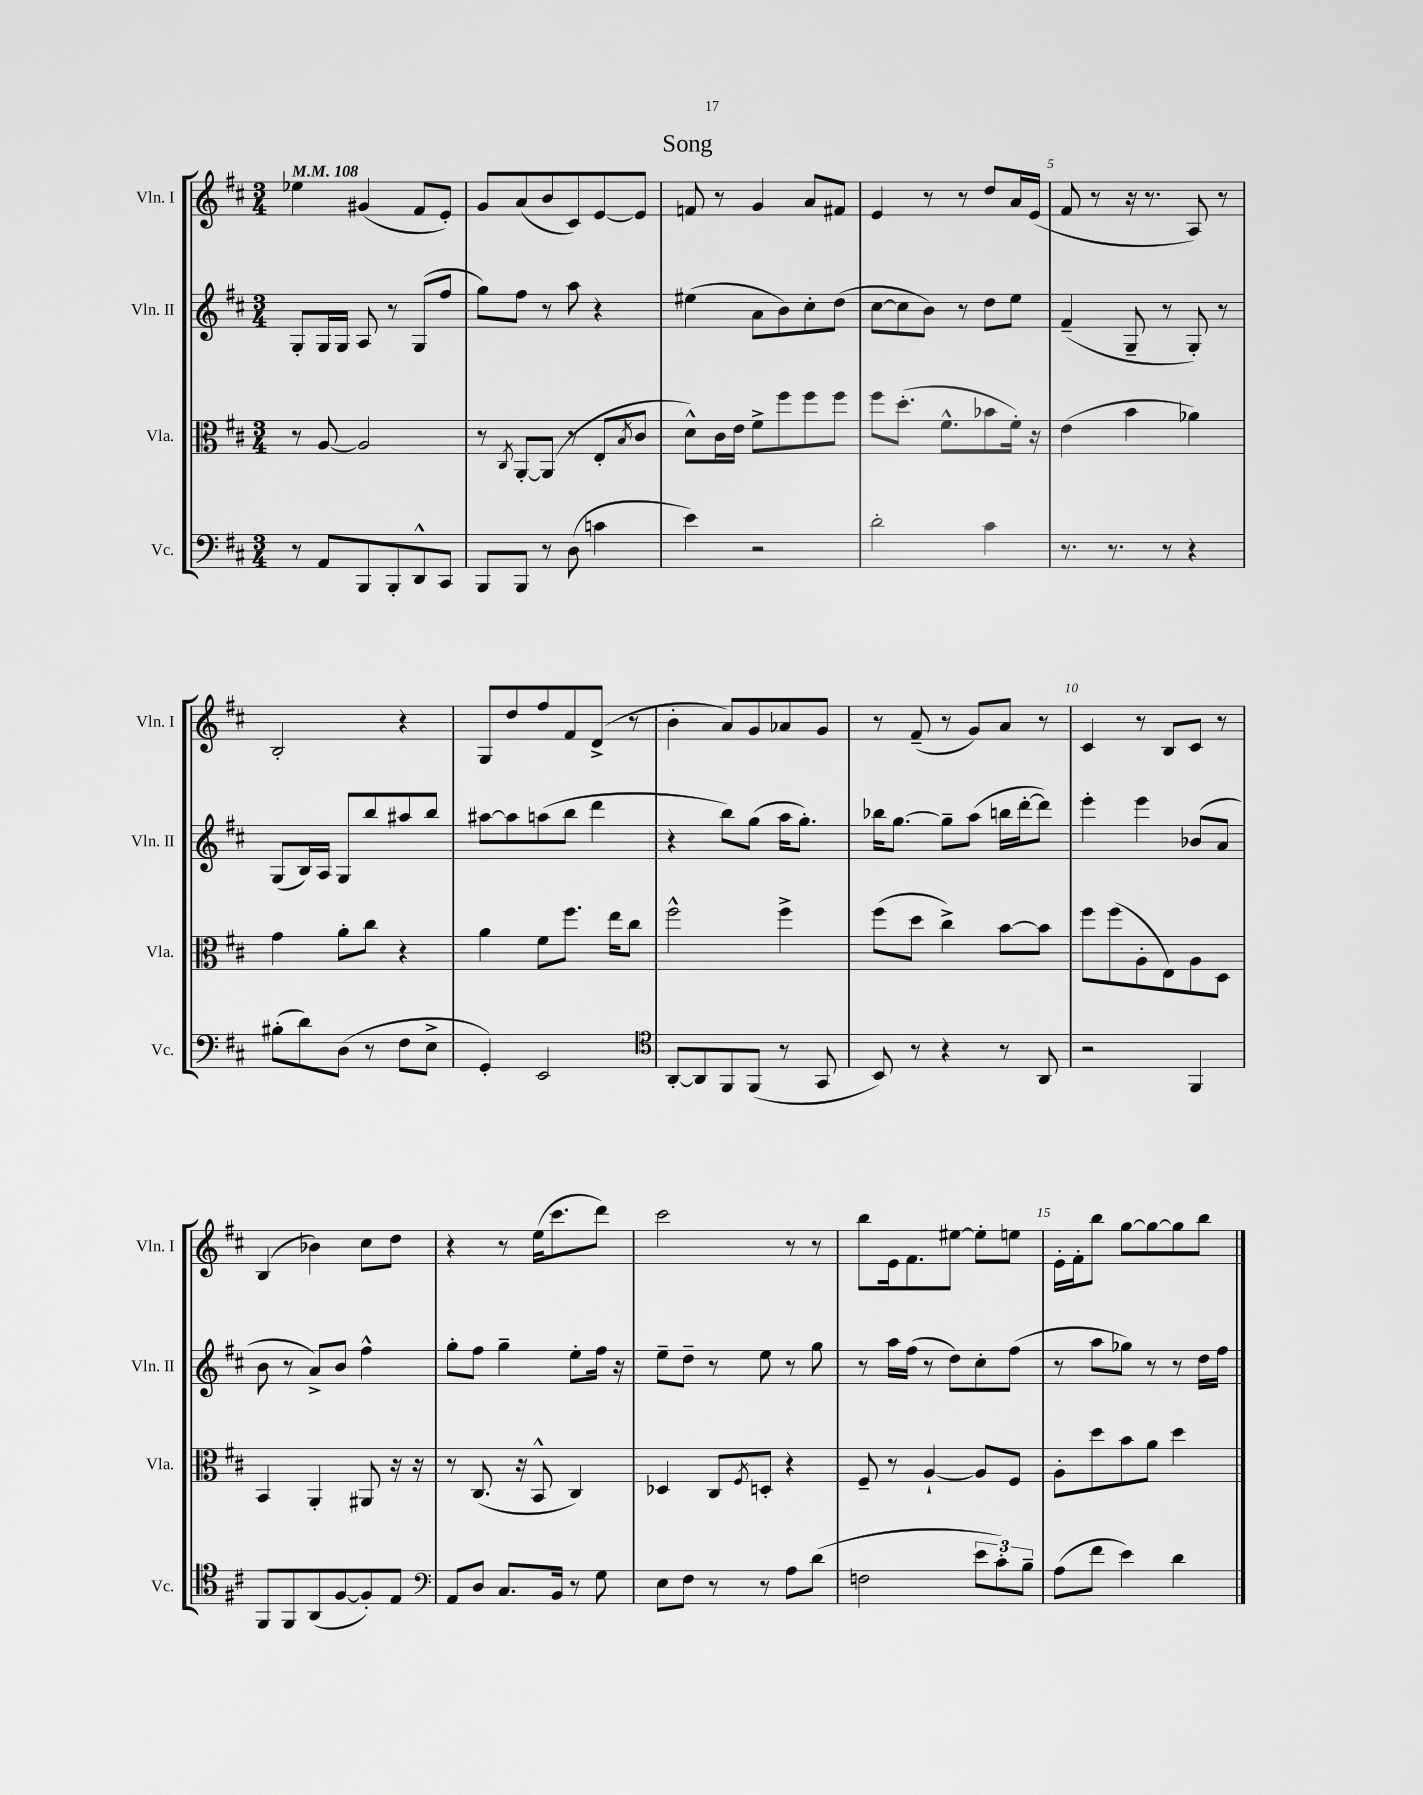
\header { title = "Song" }
<<
\new StaffGroup <<
\new Staff = "s0" \with { instrumentName = "Vln. I" shortInstrumentName = "Vln. I" } {
    \clef treble \key d \major \numericTimeSignature \time 3/4 \tempo 4 = 108
    ees''4 gis'4( fis'8 e'8-.) |
    g'8 a'8( b'8 cis'8) e'8~ e'8 |
    f'8 r8 g'4 a'8 fis'8 |
    e'4 r8 r8 d''8 a'16 e'16( |
    fis'8 r8 r16 r8. a8) r8 |
    b2-. r4 |
    g8 d''8 fis''8 fis'8 d'8->( r8 |
    b'4-. a'8) g'8 aes'8 g'8 |
    r8 fis'8--( r8 g'8) a'8 r8 |
    cis'4 r8 b8 cis'8 r8 |
    b4( bes'4) cis''8 d''8 |
    r4 r8 e''16( cis'''8. d'''8) |
    cis'''2 r8 r8 |
    b''8 e'16 fis'8. eis''8~ eis''8-. e''8 |
    e'16-. fis'16-. b''8 g''8~ g''8~ g''8 b''8 \bar "|." |
}
\new Staff = "s1" \with { instrumentName = "Vln. II" shortInstrumentName = "Vln. II" } {
    \clef treble \key d \major \numericTimeSignature \time 3/4
    g8-. g16 g16 a8 r8 g8( fis''8 |
    g''8) fis''8 r8 a''8 r4 |
    eis''4( a'8 b'8) cis''8-. d''8( |
    cis''8~ cis''8 b'8) r8 d''8 e''8 |
    fis'4--( g8-- r8 g8-.) r8 |
    g8( b16) a16 g8 b''8 ais''8 b''8 |
    ais''8~ ais''8 a''8( b''8 d'''4 |
    r4 b''8) g''8( a''16 g''8.-.) |
    bes''16 g''8.~ g''8-- a''8( b''16 d'''16~-. d'''8) |
    e'''4-. e'''4 bes'8( a'8 |
    b'8 r8 a'8->) b'8 fis''4-^ |
    g''8-. fis''8 g''4-- e''8-. fis''16 r16 |
    e''8-- d''8-- r8 e''8 r8 g''8 |
    r8 a''16 fis''16( r8 d''8) cis''8-. fis''8( |
    r8 a''8 ges''8) r8 r8 d''16 fis''16 \bar "|." |
}
\new Staff = "s2" \with { instrumentName = "Vla." shortInstrumentName = "Vla." } {
    \clef alto \key d \major \numericTimeSignature \time 3/4
    r8 a8~ a2 |
    r8 \acciaccatura { cis8 } a,8~-. a,8( r8 e8-. \acciaccatura { b8 } cis'8 |
    d'8-^) cis'16 e'16 fis'8-> fis''8 fis''8 fis''8 |
    fis''8 d''8.-.( fis'8.-^ bes'8 fis'16-.) r16 |
    e'4( b'4 aes'4) |
    g'4 a'8-. cis''8 r4 |
    a'4 fis'8 fis''8. e''16 cis''8 |
    fis''2-^ fis''4-> |
    fis''8( d''8 cis''4->) b'8~ b'8 |
    fis''8 fis''8( a8-. e8) a8 d8 |
    b,4 a,4-. ais,8 r16 r16 |
    r8 cis8.( r16 b,8-^ cis4) |
    des4 cis8 \acciaccatura { fis8 } d8-. r4 |
    fis8-- r8 a4~-! a8 fis8 |
    a8-. d''8 b'8 a'8 d''4 \bar "|." |
}
\new Staff = "s3" \with { instrumentName = "Vc." shortInstrumentName = "Vc." } {
    \clef bass \key d \major \numericTimeSignature \time 3/4
    r8 a,8 b,,8 b,,8-. d,8-^ cis,8 |
    b,,8 b,,8 r8 d8( c'4 |
    e'4) r2 |
    d'2-. cis'4 |
    r8. r8. r8 r4 |
    bis8-.( d'8) d8( r8 fis8 e8-> |
    g,4-.) e,2 |
    \clef tenor a,8~-. a,8 fis,8 fis,8( r8 g,8 |
    b,8) r8 r4 r8 a,8 |
    r2 fis,4 |
    fis,8 fis,8 a,8( fis8~ fis8-.) e8 |
    \clef bass a,8 d8 cis8. b,16 r8 g8 |
    e8 fis8 r8 r8 a8 d'8( |
    f2 \tuplet 3/2 { e'8 cis'8-.) b8-- } |
    a8( fis'8 e'4) d'4 \bar "|." |
}
>>
>>
\layout { \context { \Score \override BarNumber.break-visibility = ##(#f #t #t) barNumberVisibility = #(every-nth-bar-number-visible 5) } }
